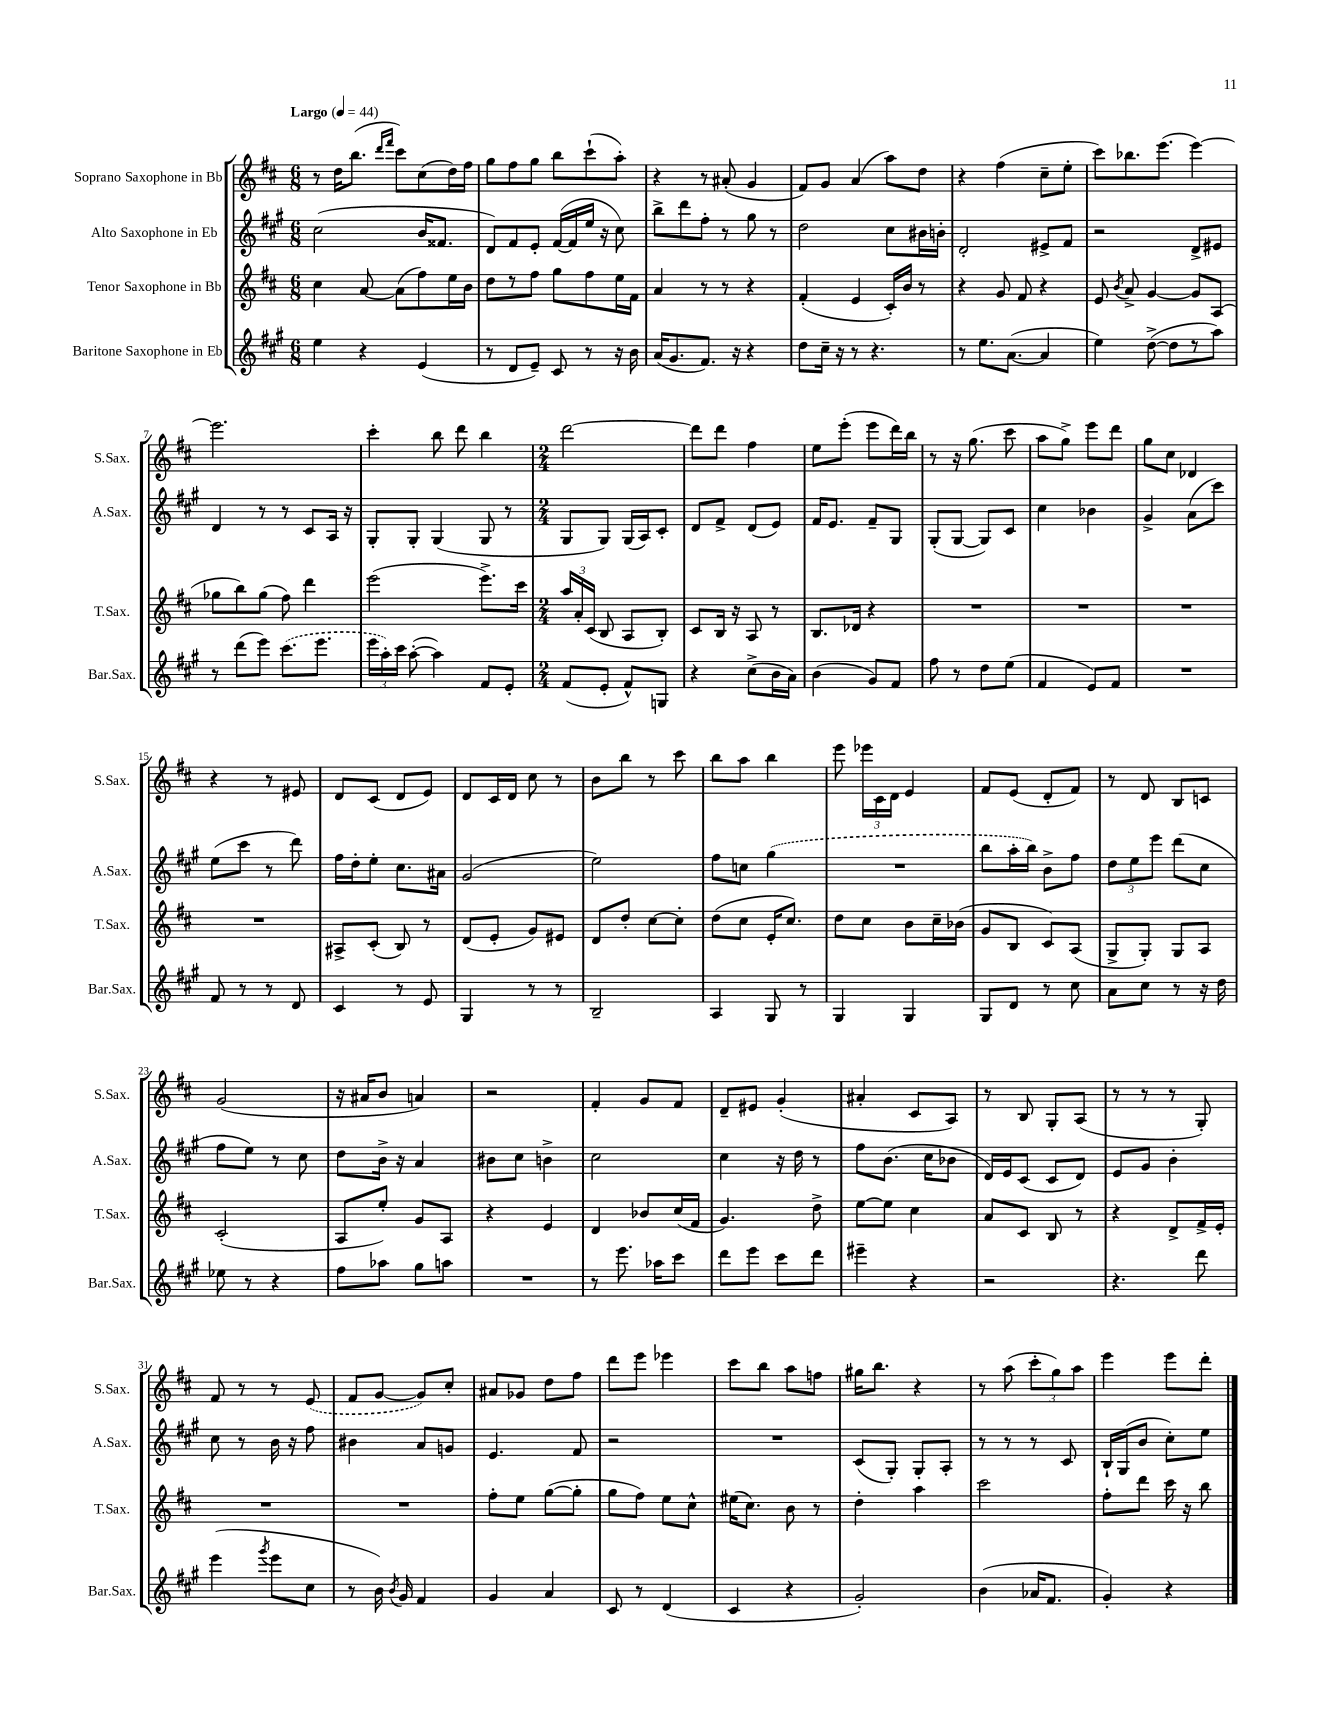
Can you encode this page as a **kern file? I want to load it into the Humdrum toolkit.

**kern	**kern	**kern	**kern
*staff4	*staff3	*staff2	*staff1
*clefG2	*clefG2	*clefG2	*clefG2
*k[f#c#g#]	*k[f#c#]	*k[f#c#g#]	*k[f#c#]
*M6/8	*M6/8	*M6/8	*M6/8
*MM44	*MM44	*MM44	*MM44
4ee	4cc#	(2cc#	8r
.	.	.	16dd
.	.	.	(8.bb
4r	[8a	.	.
.	.	.	16qqddd
.	.	.	16qqfff#
.	(8a]	.	8ccc#)
(4e	8ff#)	16b	(8cc#
.	.	8.f##	.
.	16ee	.	16dd)
.	16b	.	16ff#
=	=	=	=
8r	8dd	8d)	8gg
8d	8r	8f#	8ff#
8e~)	8ff#	8e'	8gg
8c#	8gg	([16f#	8bb
.	.	16f#]	.
8r	8ff#	16ee	(8ccc#`
.	.	16r	.
16r	16ee	8cc#)	8aa')
16b	16f#	.	.
=	=	=	=
(16a	4a	8bb^	4r
8.g#	.	.	.
.	.	8ddd	.
8.f#)	8r	8ff#'	8r
.	8r	8r	(8a#'
16r	.	.	.
4r	4r	8gg#	4g
.	.	8r	.
=	=	=	=
8dd	(4f#'	2dd	8f#)
16cc#~	.	.	8g
16r	.	.	.
8r	4e	.	(4a
4.r	.	.	.
.	16c#')	8cc#	8aa)
.	16b	.	.
.	8r	16b#	8dd
.	.	16b'	.
=	=	=	=
8r	4r	2d'	4r
8.ee	.	.	.
.	8g	.	(4ff#
([8.a	.	.	.
.	8f#	.	.
4a]	4r	8e#^	8cc#~
.	.	8f#	8ee'
=	=	=	=
4ee)	8e	2r	8ccc#)
.	8qb	.	.
.	8a^	.	8.bb-
([8dd^	[4g	.	.
.	.	.	(8.eee
8dd]	.	.	.
8r	8g]	8d^	[4eee)
8aa)	(8A	8e#	.
=	=	=	=
8r	8gg-	4d	2.eee]
(8ddd	8bb)	.	.
8eee)	(8gg-	8r	.
(8.ccc#	8ff#)	8r	.
.	4ddd	8c#	.
8.eee	.	.	.
.	.	16A	.
.	.	16r	.
=	=	=	=
24eee	(2eee	8G#'	4ccc#'
24aa')	.	.	.
24ccc#	.	.	.
([8aa'	.	8G#'	.
4aa])	.	(4G#	8bb
.	.	.	8ddd
8f#	8.eee^)	8G#	4bb
8e'	.	8r	.
.	16ccc#	.	.
=	=	=	=
*M2/4	*M2/4	*M2/4	*M2/4
(8f#	24aa	8G#	[2ddd
.	24a'	.	.
.	(24c#	.	.
8e'	8B	8G#)	.
8f#^^)	8A	(16G#	.
.	.	16A)	.
8G	8B')	8c#'	.
=	=	=	=
4r	8c#	8d	8ddd]
.	16B	8f#^	8ddd
.	16r	.	.
(8cc#^	8A	(8d	4ff#
16b	8r	8e)	.
16a)	.	.	.
=	=	=	=
(4b	8.B	16f#	8ee
.	.	8.e	.
.	.	.	(8eee'
.	16d-	.	.
8g#)	4r	8f#~	8eee
8f#	.	8G#	16ddd)
.	.	.	16bb
=	=	=	=
8ff#	2r	(8G#'	8r
8r	.	[8G#	16r
.	.	.	(8.gg
8dd	.	8G#])	.
(8ee	.	8c#	8ccc#
=	=	=	=
4f#	2r	4cc#	8aa
.	.	.	8gg^)
8e)	.	4b-	8eee
8f#	.	.	8ddd
=	=	=	=
2r	2r	4g#^	8gg
.	.	.	8cc#
.	.	(8a	4d-
.	.	8ccc#)	.
=	=	=	=
8f#	2r	(8ee	4r
8r	.	8ccc#	.
8r	.	8r	8r
8d	.	8ddd)	8e#
=	=	=	=
4c#	8A#^	16ff#	8d
.	.	16dd'	.
.	(8c#'	8ee'	(8c#
8r	8B)	8.cc#	8d
8e	8r	.	8e)
.	.	16a#	.
=	=	=	=
4G#	(8d	(2g#	8d
.	8e'	.	16c#
.	.	.	16d
8r	8g)	.	8cc#
8r	8e#	.	8r
=	=	=	=
2B~	8d	2ee)	8b
.	8dd'	.	8bb
.	[8cc#	.	8r
.	8cc#']	.	8ccc#
=	=	=	=
4A	(8dd	8ff#	8bb
.	8cc#	8cc	8aa
8G#	16e'	(4gg#	4bb
.	8.cc#)	.	.
8r	.	.	.
=	=	=	=
4G#	8dd	2r	8eee
.	8cc#	.	24eee-
.	.	.	24c#
.	.	.	24d
4G#	8b	.	4e
.	16cc#~	.	.
.	(16b-	.	.
=	=	=	=
8G#	8g	8bb	8f#
8d	8B	16aa'	(8e
.	.	16bb)	.
8r	8c#)	8b^	8d'
8cc#	(8A	8ff#	8f#)
=	=	=	=
8a	8G^	12dd	8r
.	.	12ee	.
8cc#	8G')	.	8d
.	.	12eee	.
8r	8G	(8ddd	8B
16r	8A	8cc#	8c
16dd	.	.	.
=	=	=	=
8ee-	(2c#'	8ff#	(2g
8r	.	8ee)	.
4r	.	8r	.
.	.	8cc#	.
=	=	=	=
8ff#	8A	8dd	16r
.	.	.	16a#
8aa-	8ee')	16b^	8b
.	.	16r	.
8gg#	8g	4a	4a)
8aa	8A	.	.
=	=	=	=
2r	4r	8b#	2r
.	.	8cc#	.
.	4e	4b^	.
=	=	=	=
8r	4d	2cc#	4f#'
8.eee	.	.	.
.	8b-	.	8g
16aa-	.	.	.
8ccc#	(16cc#	.	8f#
.	16f#	.	.
=	=	=	=
8ddd	4.g)	4cc#	8d~
8eee	.	.	8e#
8ccc#	.	16r	(4g'
.	.	16dd	.
8ddd	8dd^	8r	.
=	=	=	=
4eee#~	[8ee	8ff#	4a#'
.	8ee]	(8.b	.
4r	4cc#	.	8c#
.	.	16cc#	.
.	.	8b-	8A)
=	=	=	=
2r	8a	16d)	8r
.	.	16e	.
.	8c#	(8c#	8B
.	8B	8c#	8G'
.	8r	8d)	(8A
=	=	=	=
4.r	4r	8e	8r
.	.	8g#	8r
.	8d^	4b'	8r
8ddd	16f#^	.	8G')
.	16e'	.	.
=	=	=	=
(4eee	2r	8cc#	8f#
.	.	8r	8r
8qggg#	.	.	.
8eee	.	16b	8r
.	.	16r	.
8cc#	.	8ff#	(8e
=	=	=	=
8r	2r	4b#	8f#
16b)	.	.	[8g
8qb	.	.	.
16g#	.	.	.
4f#	.	8a	8g])
.	.	8g	8cc#'
=	=	=	=
4g#	8ff#'	4.e	8a#
.	8ee	.	8g-
4a	([8gg	.	8dd
.	8gg']	8f#	8ff#
=	=	=	=
8c#	8gg	2r	8ddd
8r	8ff#)	.	8eee
(4d	8ee	.	4eee-
.	8cc#^^	.	.
=	=	=	=
4c#	(16ee#	2r	8ccc#
.	8.cc#)	.	.
.	.	.	8bb
4r	8b	.	8aa
.	8r	.	8ff
=	=	=	=
2g#')	4dd'	(8c#	16gg#
.	.	.	8.bb
.	.	8G#')	.
.	4aa	8G#'	4r
.	.	8A'	.
=	=	=	=
(4b	2ccc#	8r	8r
.	.	8r	(8aa
16a-	.	8r	12ccc#'
8.f#	.	.	.
.	.	.	12gg)
.	.	8c#	.
.	.	.	12aa
=	=	=	=
4g#')	8ff#'	16B`	4eee
.	.	(16G#	.
.	8ddd	8b	.
4r	16ccc#	8cc#')	8eee
.	16r	.	.
.	8bb	8ee	8ddd'
==	==	==	==
*-	*-	*-	*-
